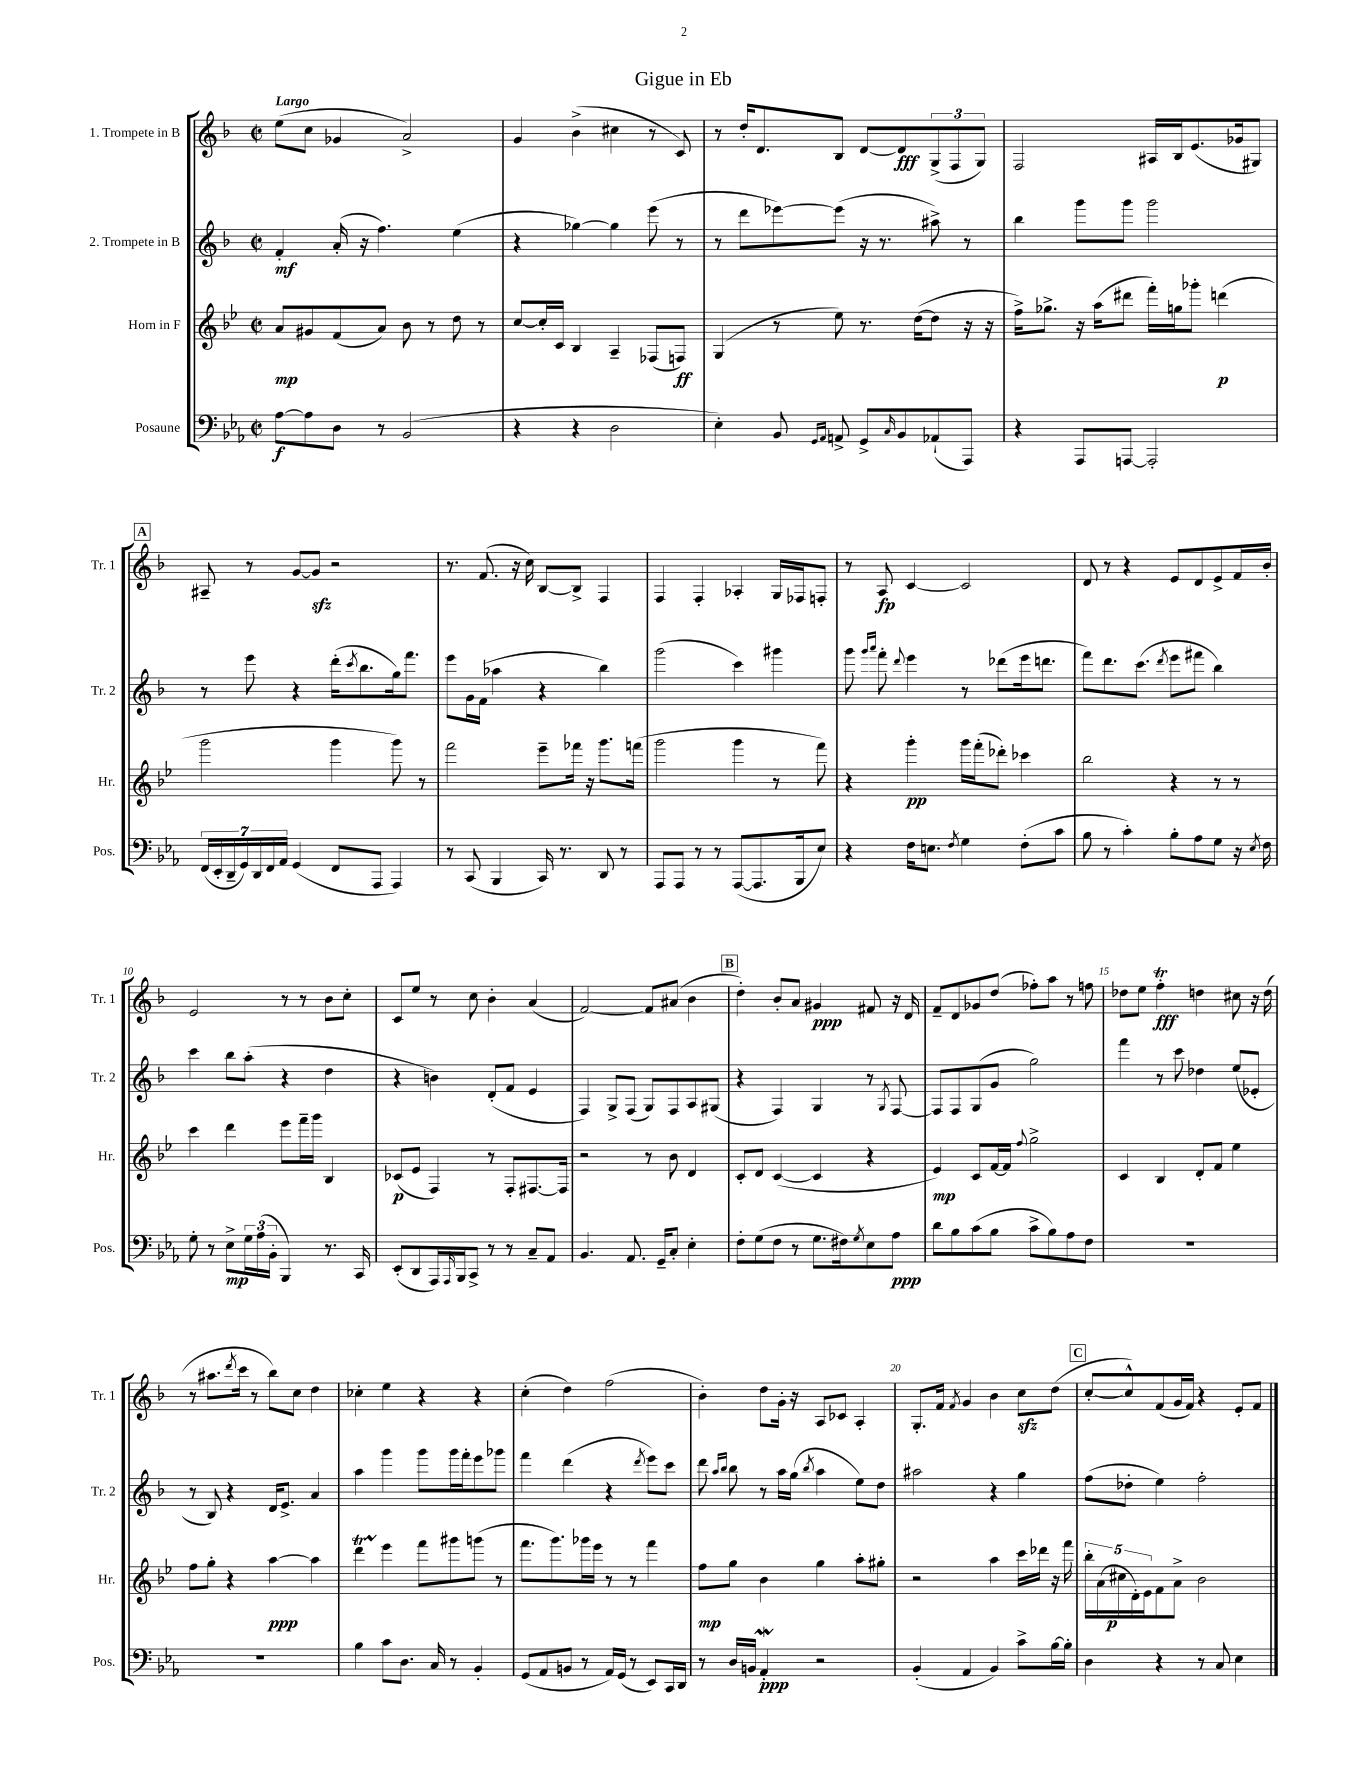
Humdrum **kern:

**kern	**kern	**kern	**kern
*staff4	*staff3	*staff2	*staff1
*clefF4	*clefG2	*clefG2	*clefG2
*k[b-e-a-]	*k[b-e-]	*k[b-]	*k[b-]
*M2/2	*M2/2	*M2/2	*M2/2
*met(c|)	*met(c|)	*met(c|)	*met(c|)
[8A-	8a	4f'	(8ee
8A-]	8g#	.	8cc
8D	(8f	(16a'	4g-
.	.	16r	.
8r	8a)	4.ff)	.
(2BB-	8b-	.	2a^)
.	8r	.	.
.	8dd	(4ee	.
.	8r	.	.
=	=	=	=
4r	[8cc	4r	4g
.	16cc']	.	.
.	16c	.	.
4r	4B-	[4gg-)	(4b-^
2D	4A~	4gg-]	4cc#
.	(8F-	(8eee	8r
.	8F)	8r	8c)
=	=	=	=
4E-')	(4G	8r	8r
.	.	8ddd	16dd'
.	.	.	8.d
8BB-	8r	[8eee-)	.
16qqGG	.	.	.
16qqAA-	.	.	.
8AA^	8ee-)	(8eee-]	8B-
8GG^	8.r	16r	[8d
.	.	8.r	.
16qqC	.	.	.
8BB-	.	.	8d]
.	([16dd	.	.
(8AA-`	8dd]	8aa#^)	(12G^
.	.	.	12F
8AAA-)	16r	8r	.
.	.	.	12G)
.	16r	.	.
=	=	=	=
4r	16ff^)	4bb-	2F
.	8.gg-^	.	.
8AAA-	16r	8ggg	.
.	(16aa	.	.
[8AAA	8ddd#	8ggg	.
2AAA']	16fff')	2ggg	16A#
.	16gg	.	16B-
.	8ggg-'	.	(8.e
.	(4ddd	.	.
.	.	.	16g-
.	.	.	8G#)
=	=	=	=
(28FF	2ggg	8r	8A#~
28EE-'	.	.	.
28DD~	.	.	.
28GG)	.	.	.
.	.	8eee	8r
28DD	.	.	.
28FF	.	.	.
28AA-	.	.	.
(4GG	.	4r	[8g
.	.	.	8g]
8FF	4ggg	(16ddd'	2r
.	.	8qccc	.
.	.	8.bb-	.
8AAA-	.	.	.
4AAA-)	8ggg)	16gg)	.
.	.	8.fff	.
.	8r	.	.
=	=	=	=
8r	2fff	8eee	8.r
(8CC	.	16g	.
.	.	(16f	(8.f
4BBB-	.	4aa-	.
.	.	.	16r
.	.	.	16cc)
16CC)	8eee-~	4r	[8B-
8.r	.	.	.
.	16fff-	.	8B-^]
.	16r	.	.
8DD	8.ggg	4bb-)	4F
8r	.	.	.
.	(16fff	.	.
=	=	=	=
8AAA-	2ggg	(2ggg	4F
8AAA-	.	.	.
8r	.	.	4F'
8r	.	.	.
([8AAA-	4ggg	4ccc)	4A-'
8.AAA-]	.	.	.
.	8r	4ggg#	16G
16BBB-	.	.	16F-
8E-)	8fff)	.	8F'
=	=	=	=
4r	4r	8ggg	8r
.	.	16qqggg	.
.	.	16qqaaa	.
.	.	8fff'	8A
.	.	8qqddd	.
16F	4ggg'	4eee	[4c
8.E	.	.	.
8qF	.	.	.
4G	16ggg	8r	2c]
.	(16fff'	.	.
.	8ddd-')	(8ddd-	.
(8F'	4ccc-	16eee	.
.	.	8.ddd	.
8c	.	.	.
=	=	=	=
8B-	2bb-	8fff)	8d
8r	.	8.ddd	8r
4c')	.	.	4r
.	.	(8.ccc	.
.	.	8qddd	.
8B-'	4r	8eee	8e
8A-	.	8fff#	8d
8G	8r	4bb-)	8e^
16r	8r	.	16f
8qE-	.	.	.
16F	.	.	16b-'
=	=	=	=
8G'	4ccc	4ccc	2e
8r	.	.	.
8E-^	4ddd	8bb-	.
24G	.	(8aa'	.
(24A-	.	.	.
24BB-'	.	.	.
4BBB-)	8eee-	4r	8r
.	16fff~	.	8r
.	16ggg	.	.
8.r	4B-	4dd	8b-
.	.	.	8cc'
16CC	.	.	.
=	=	=	=
(8EE-'	(8c-	4r	8c
8DD	8e-	.	8ee
16AAA-)	4F)	4b)	8r
16qqAAA-	.	.	.
16BBB-	.	.	.
8CC^	.	.	8cc
8r	8r	(8d'	4b-'
8r	8F'	8f	.
8C~	[8.F#	4e	(4a
8AA-	.	.	.
.	16F#]	.	.
=	=	=	=
4.BB-	2r	4F)	[2f)
.	.	8G^	.
8.AA-	.	(8F	.
.	8r	8G)	8f]
16GG~	.	.	.
8C'	8b-	8F	(8a#
4E-'	4d	8A	4b-
.	.	(8G#	.
=	=	=	=
8F'	8c'	4r	4dd')
(8G	8d	.	.
8F	([4c	4F)	8b-'
8r	.	.	8a
8.G	4c]	4G	4g#
16F#)	.	.	.
8qG	.	.	.
8E-	4r	8r	8f#
.	.	8qG	.
8A-	.	[8F	16r
.	.	.	16d
=	=	=	=
8d	4e-)	8F]	8f~
8B-	.	8F	8d
(8c	8c	(8G	8g-
8B-	[16f	8g	(8dd
.	16f]	.	.
.	8qqff	.	.
8c^	2gg^	2gg)	8ff-')
8B-)	.	.	8aa
8A-	.	.	8r
8F	.	.	8ff
=	=	=	=
1r	4c	4fff	8dd-
.	.	.	8ee
.	4B-	8r	4ff'
.	.	8ccc	.
.	8d'	4dd-	4dd
.	8f	.	.
.	4ee-	(8ee	8cc#
.	.	8e-'	16r
.	.	.	(16dd
=	=	=	=
1r	8ff	8r	8r
.	8gg'	8B-)	8.aa#
.	4r	4r	.
.	.	.	8qddd
.	.	.	16ccc
.	.	.	8r
.	[4aa	16d	8bb-)
.	.	8.e^	.
.	.	.	8cc
.	4aa]	4a	4dd
=	=	=	=
4B-	4ddd	4aa	4cc-'
8c	4eee-	4ggg	4ee
8.D	.	.	.
.	8fff	8ggg	4r
16C	.	.	.
8r	8ggg#	16ggg	.
.	.	16fff'	.
4BB-'	(8ggg	8eee	4r
.	8r	8ggg-	.
=	=	=	=
(8GG	8.fff	4fff	(4cc'
8AA-	.	.	.
.	8.ggg)	.	.
8BB	.	(4ddd	4dd)
8r	16ggg-	.	.
.	16eee-	.	.
16AA-)	8r	4r	(2ff
(16GG	.	.	.
8r	8r	.	.
.	.	8qddd	.
8EE-)	4fff	8eee)	.
16CC	.	8ccc	.
16DD	.	.	.
=	=	=	=
8r	8ff	8ddd	4b-')
.	.	16qqaa	.
.	.	16qqbb-	.
16D	8gg	8bb-	.
16BB	.	.	.
4AA-'	4b-	8r	8dd
.	.	16aa	16g'
.	.	(16gg	16r
.	.	8qbb-	.
2r	4gg	4aa	8A
.	.	.	8c-
.	8aa'	8ee)	4A'
.	8gg#'	8dd	.
=	=	=	=
(4BB-'	2r	2aa#	8.G'
.	.	.	16f
.	.	.	8qf
4AA-	.	.	4g
4BB-)	4aa	4r	4b-
8c^	16ccc	4gg	8cc
.	16ddd-	.	.
[16B-	16r	.	(8dd
16B-']	16fff	.	.
=	=	=	=
4D	20bb-'	(8ff	[8cc'
.	(20a	.	.
.	20cc#	.	.
.	.	8dd-'	8cc^^])
.	20d')	.	.
.	20e-	.	.
4r	8f	4ee)	(8f
.	8a^	.	16g
.	.	.	16f)
8r	2b-	2ff'	4r
8C	.	.	.
4E-	.	.	8e'
.	.	.	8f
==	==	==	==
*-	*-	*-	*-
